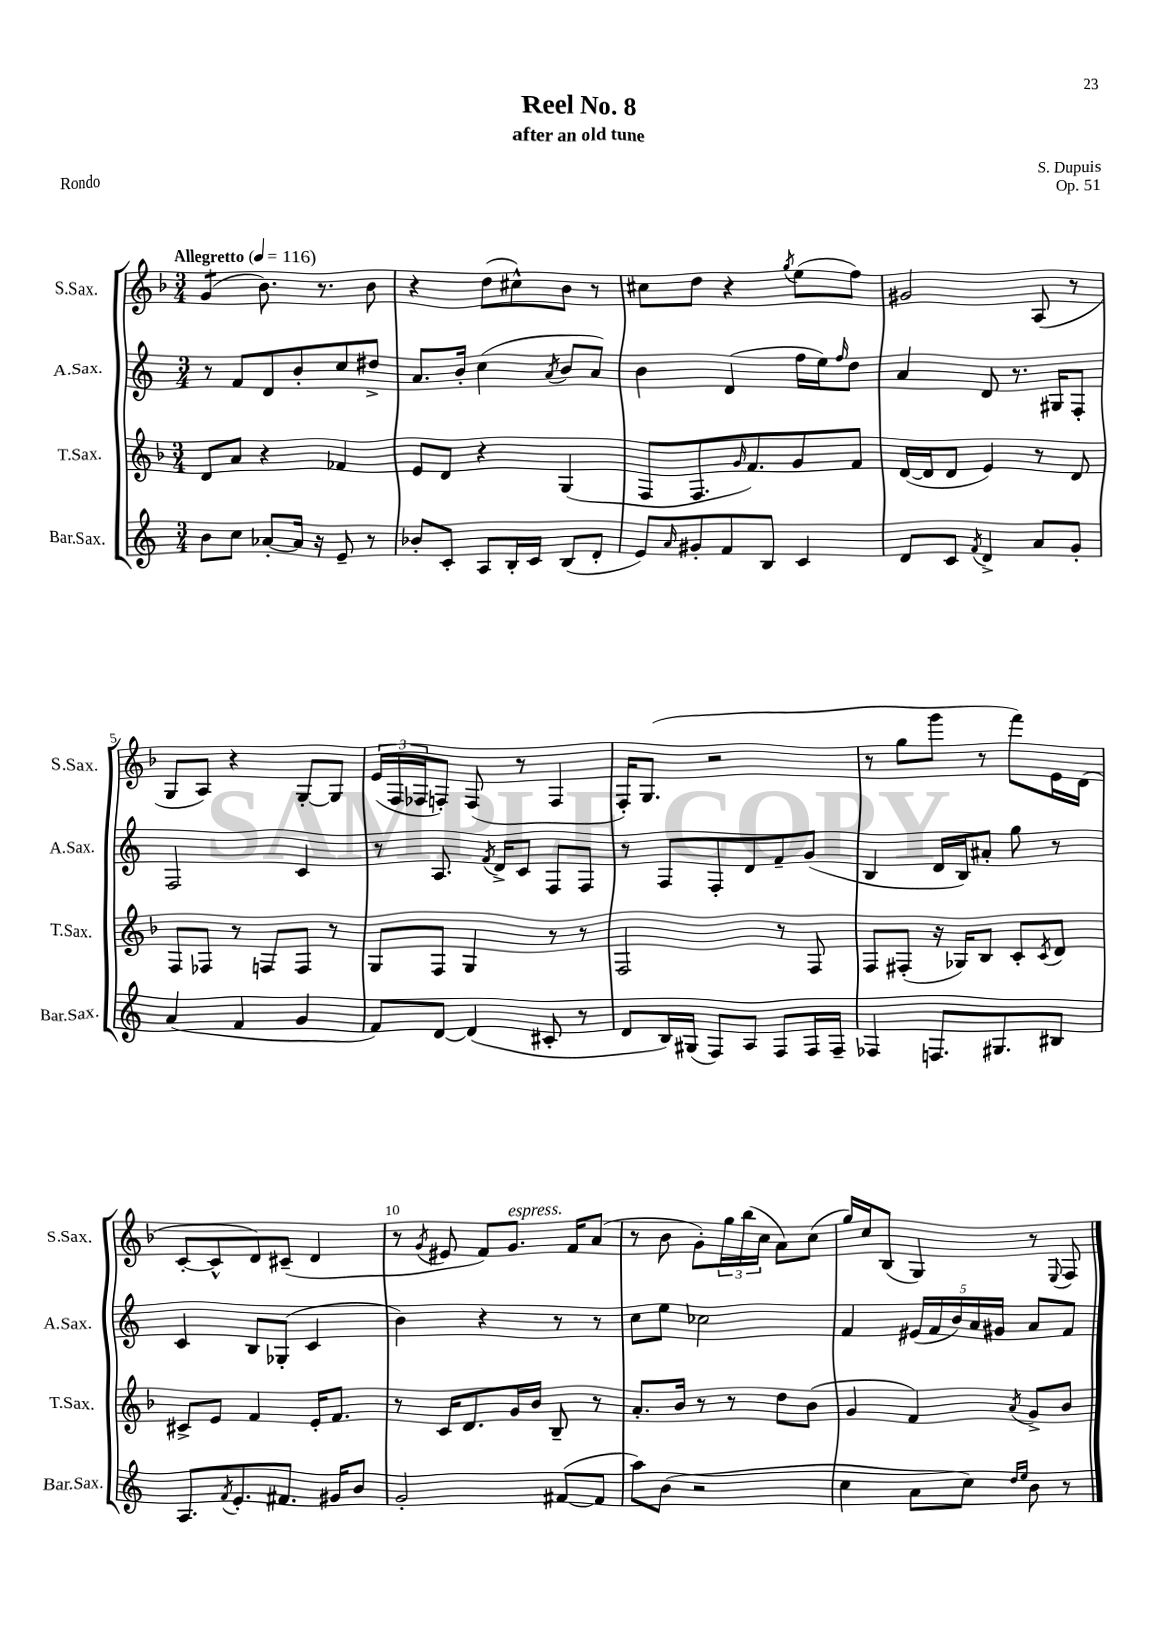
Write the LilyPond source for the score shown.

\header { title = "Reel No. 8" composer = "S. Dupuis" subtitle = "after an old tune" opus = "Op. 51" piece = "Rondo" }
<<
\new StaffGroup <<
\new Staff = "s0" \with { instrumentName = "S.Sax." shortInstrumentName = "S.Sax." } {
    \clef treble \key f \major \numericTimeSignature \time 3/4 \tempo "Allegretto" 4 = 116
    g'4:8( bes'8.) r8. bes'8 |
    r4 d''8( cis''8-^) bes'8 r8 |
    cis''8 d''8 r4 \acciaccatura { g''8 } e''8( f''8) |
    gis'2 a8( r8 |
    g8 a8) r4 g8~-. g8 |
    \tuplet 3/2 { e'16( f16 fes16 } f8-.) f8( r8 f4 |
    f16-.) g8.( r2 |
    r8 g''8 g'''8 r8 f'''8) e'16 d'16( |
    c'8~-. c'8-^ d'8) cis'8--( d'4 |
    r8 \acciaccatura { g'8 } eis'8 f'8) g'8.^\markup { \italic "espress." } f'16 a'8( |
    r8 bes'8 g'8-.) \tuplet 3/2 { g''16 bes''16( c''16 } a'8) c''8( |
    g''16) c''16 bes8( g4) r8 \appoggiatura { e8 } f8 \bar "|." |
}
\new Staff = "s1" \with { instrumentName = "A.Sax." shortInstrumentName = "A.Sax." } {
    \clef treble \key c \major \numericTimeSignature \time 3/4
    r8 f'8 d'8 b'8-. c''8 dis''8-> |
    a'8. b'16-. c''4( \acciaccatura { a'8 } b'8 a'8) |
    b'4 d'4( f''16 e''16) \grace { f''16 } d''8 |
    a'4 d'8 r8. gis16 f8-. |
    f2 c'4 |
    r8 a8. \acciaccatura { f'8 } d'16-> c'8 f8 f8 |
    r8 f8 f8-. d'8 f'8-- g'8( |
    b4 d'16 b16) ais'8-. g''8 r8 |
    c'4 b8 ges8-.( c'4 |
    b'4) r4 r8 r8 |
    c''8 e''8 ces''2 |
    f'4 \tuplet 5/4 { eis'16( f'16 b'16) a'16 gis'16 } a'8 f'8 \bar "|." |
}
\new Staff = "s2" \with { instrumentName = "T.Sax." shortInstrumentName = "T.Sax." } {
    \clef treble \key f \major \numericTimeSignature \time 3/4
    d'8 a'8 r4 fes'4 |
    e'8 d'8 r4 g4( |
    f8 f8. \grace { g'16 } f'8.) g'8 f'8 |
    d'16~( d'16 d'8 e'4) r8 d'8 |
    f8 fes8 r8 f8 f8 r8 |
    g8 f8 g4 r8 r8 |
    f2 r8 f8 |
    f8 fis8-.( r16 ges16) bes8 c'8-. \acciaccatura { c'8 } d'8 |
    cis'8-> e'8 f'4 e'16-. f'8. |
    r8 c'16 d'8. g'16 bes'16 bes8-- r8 |
    a'8.-. bes'16 r8 r8 d''8 bes'8( |
    g'4 f'4) \acciaccatura { a'8 } g'8-> bes'8 \bar "|." |
}
\new Staff = "s3" \with { instrumentName = "Bar.Sax." shortInstrumentName = "Bar.Sax." } {
    \clef treble \key c \major \numericTimeSignature \time 3/4
    b'8 c''8 aes'8~-. aes'16 r16 e'8-- r8 |
    bes'8-. c'8-. a8 b16-. c'16 b8( d'8-. |
    e'8) \grace { a'16 } gis'8-. f'8 b8 c'4 |
    d'8 c'8 \acciaccatura { f'8 } d'4-> a'8 g'8-. |
    a'4( f'4 g'4 |
    f'8) d'8~ d'4( cis'8-. r8 |
    d'8 b16) gis16( f8) a8 f8 f16 f16-- |
    fes4 f8. gis8. bis8 |
    a8. \acciaccatura { f'8 } e'8.-. fis'8. gis'16 b'8 |
    g'2-. fis'8~( fis'8 |
    a''8) b'8( r2 |
    c''4 a'8 c''8) \grace { d''16 e''16 } b'8 r8 \bar "|." |
}
>>
>>
\layout { \context { \Score \override BarNumber.break-visibility = ##(#f #t #t) barNumberVisibility = #(every-nth-bar-number-visible 5) } }
